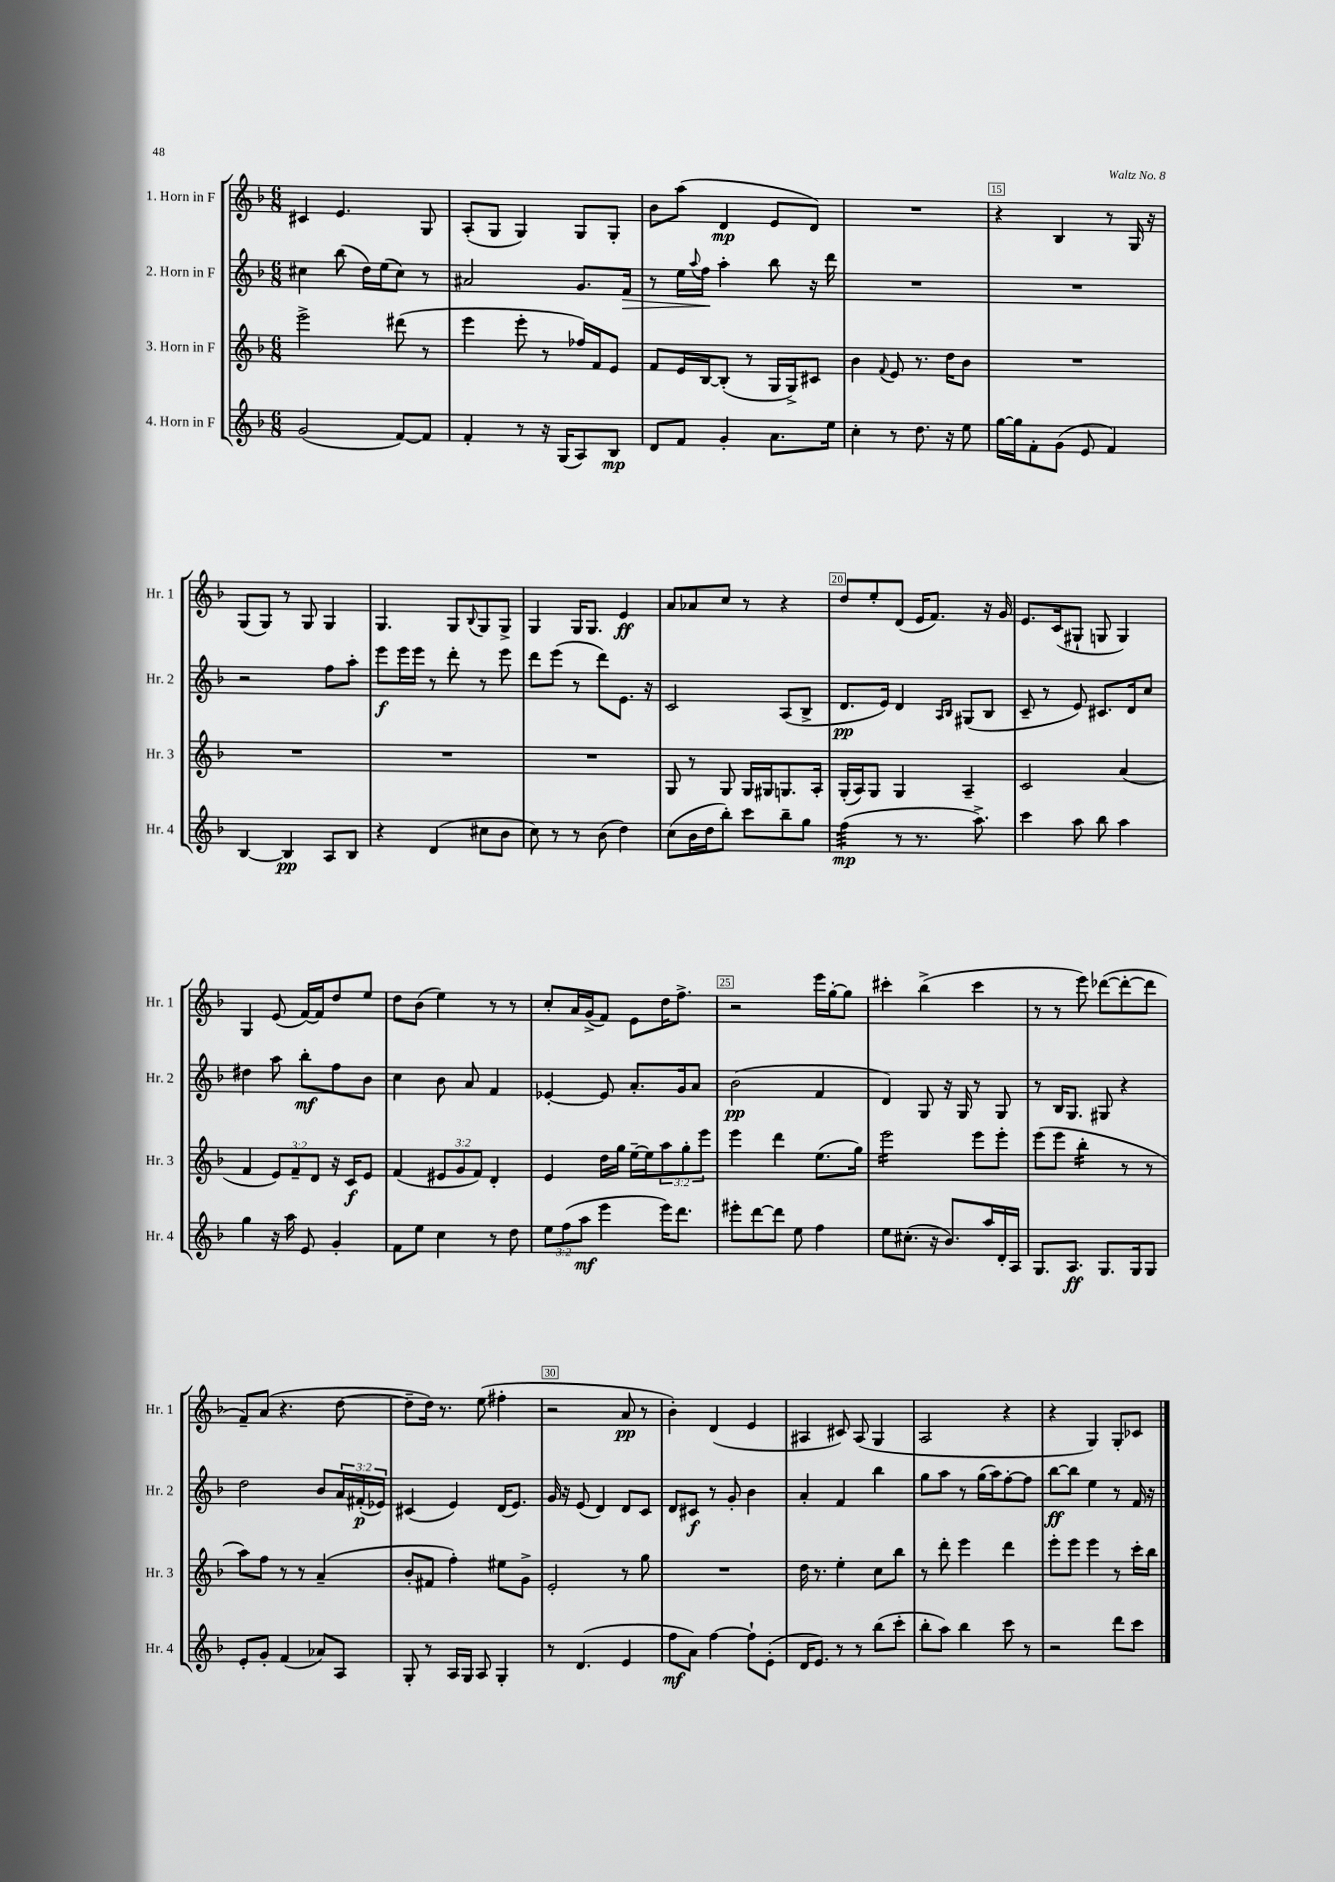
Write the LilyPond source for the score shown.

<<
\new StaffGroup <<
\new Staff = "s0" \with { instrumentName = "1. Horn in F" shortInstrumentName = "Hr. 1" } {
    \clef treble \key f \major \numericTimeSignature \time 6/8
    cis'4 e'4. g8 |
    a8-.( g8 g4) g8 g8-. |
    bes'8 a''8( d'4\mp e'8 d'8) |
    R2. |
    r4 bes4 r8 g16 r16 |
    g8( g8) r8 g8 g4 |
    g4. g8 \appoggiatura { bes8 } g8 g8-> |
    g4 g16 g8. e'4\ff |
    a'8 aes'8 c''8 r8 r4 |
    d''8 e''8-. d'8( e'16 f'8.) r16 g'16 |
    e'8. c'16( gis8-! g8 g4) |
    g4 e'8( f'16~) f'16 d''8 e''8 |
    d''8 bes'8( e''4) r8 r8 |
    c''8-. a'16 g'16->( f'8) e'8 d''16 f''8.-> |
    r2 e'''16 g''16~-. g''8 |
    cis'''4-. bes''4->( cis'''4 |
    r8 r8 e'''8) des'''8~( des'''8~-. des'''8 |
    f'8--) a'8( r4. d''8~ |
    d''8-- d''16) r8. e''8( fis''4-. |
    r2 a'8\pp r8 |
    bes'4-.) d'4( e'4 |
    ais4 cis'8) ais8( g4 |
    a2 r4 |
    r4 g4) g8-. ces'8 \bar "|." |
}
\new Staff = "s1" \with { instrumentName = "2. Horn in F" shortInstrumentName = "Hr. 2" } {
    \clef treble \key f \major \numericTimeSignature \time 6/8 \override Staff.TupletNumber.text = #tuplet-number::calc-fraction-text
    cis''4 bes''8( d''16) e''16( cis''8) r8 |
    ais'2 g'8. f'16\> |
    r8 e''16 \appoggiatura { a''8 } f''16\! a''4-. bes''8 r16 d'''16 |
    R2. |
    R2. |
    r2 f''8 a''8-. |
    e'''8\f e'''16 e'''16 r8 d'''8-. r8 e'''8 |
    d'''8 e'''8( r8 d'''8) e'8. r16 |
    c'2 a8( bes8-> |
    d'8.\pp e'16) d'4 \grace { a16 bes16 } gis8( bes8 |
    c'8-- r8 e'8) cis'8. d'16 c''8 |
    dis''4 a''8 bes''8-.\mf f''8 bes'8 |
    c''4 bes'8 a'8 f'4 |
    ees'4~-. ees'8 a'8.-. g'16 a'8 |
    bes'2\pp( f'4 |
    d'4) g8 r16 g16 r8 g8 |
    r8 bes16 g8. gis8 r4 |
    d''2 bes'8 \tuplet 3/2 { a'16 fis'16-.\p( ees'16) } |
    cis'4( e'4) d'16( e'8.) |
    g'16 r16 e'8( d'4) d'8 c'8 |
    d'8 cis'8\f r8 g'8-. bes'4 |
    a'4-. f'4 bes''4 |
    g''8 a''8 r8 g''16( a''16) f''8~-. f''8 |
    bes''8~\ff bes''8 e''4 r8 f'16 r16 \bar "|." |
}
\new Staff = "s2" \with { instrumentName = "3. Horn in F" shortInstrumentName = "Hr. 3" } {
    \clef treble \key f \major \numericTimeSignature \time 6/8 \override Staff.TupletNumber.text = #tuplet-number::calc-fraction-text
    e'''2-> dis'''8( r8 |
    e'''4 e'''8-. r8 fes''16) f'16 e'8 |
    f'8 e'16 bes16~ bes8-.( r8 g16 g16->) cis'8 |
    bes'4 \appoggiatura { f'8 } e'8 r8. d''16 bes'8 |
    R2. |
    R2. |
    R2. |
    R2. |
    g8 r8 g8 g16 gis16 g8. a16-. |
    g16-.( a16) g8 g4 a4-- |
    c'2 a'4( |
    f'4 \tuplet 3/2 { e'8) f'8-- d'8 } r16 c'16\f e'8 |
    f'4( \tuplet 3/2 { eis'8 g'8 f'8) } d'4-. |
    e'4 d''16 g''16 e''16~-- e''16 \tuplet 3/2 { a''8 g''8-. e'''8 } |
    e'''4 d'''4 e''8.( g''16) |
    e'''2:16 e'''8 e'''8-. |
    e'''8( e'''8 bes''4:16-. r8 r8 |
    a''8) f''8 r8 r8 a'4--( |
    bes'8-. fis'8 f''4-.) eis''8 g'8-> |
    e'2-. r8 g''8 |
    R2. |
    d''16 r8. e''4-. c''8 bes''8 |
    r8 d'''8-. e'''4 d'''4 |
    e'''8-. e'''8 e'''4 r8 c'''16-. bes''16 \bar "|." |
}
\new Staff = "s3" \with { instrumentName = "4. Horn in F" shortInstrumentName = "Hr. 4" } {
    \clef treble \key f \major \numericTimeSignature \time 6/8 \override Staff.TupletNumber.text = #tuplet-number::calc-fraction-text
    g'2( f'8~) f'8 |
    f'4-. r8 r16 g16( a8) bes8\mp |
    d'8 f'8 g'4-. a'8. e''16 |
    c''4-. r8 d''8. r16 e''8 |
    g''16~ g''16 f'8-. g'8( e'8 f'4) |
    bes4~ bes4\pp a8 bes8 |
    r4 d'4( cis''8 bes'8 |
    c''8) r8 r8 bes'8( d''4) |
    c''8( bes'16 d''16 bes''8-.) c'''8 bes''8-- g''8 |
    f''4:32\mp( r8 r8. a''8.->) |
    c'''4 a''8 bes''8 a''4 |
    g''4 r16 a''16 e'8 g'4-. |
    f'8 e''8 c''4 r8 d''8 |
    \tuplet 3/2 { e''8 f''8( a''8\mf } e'''4 e'''16) d'''8. |
    eis'''8-. d'''8~ d'''8 e''8 f''4 |
    e''8 cis''8.-.( r16 bes'8.) a''16 d'16-. a16 |
    g8. a8.\ff g8. g16 g8 |
    e'8-. g'8-. f'4( aes'8) a8 |
    g8-. r8 a16 g16 a8 g4-. |
    r8 d'4.( e'4 |
    f''8\mf a'8) f''4~ f''8-! e'8-.( |
    d'16 e'8.) r8 r8 bes''8( c'''8-. |
    bes''8-. a''8) bes''4 c'''8 r8 |
    r2 d'''8 c'''8 \bar "|." |
}
>>
>>
\layout { \context { \Score currentBarNumber = #11 \override BarNumber.break-visibility = ##(#f #t #t) barNumberVisibility = #(every-nth-bar-number-visible 5) \override BarNumber.stencil = #(make-stencil-boxer 0.1 0.3 ly:text-interface::print) } }
